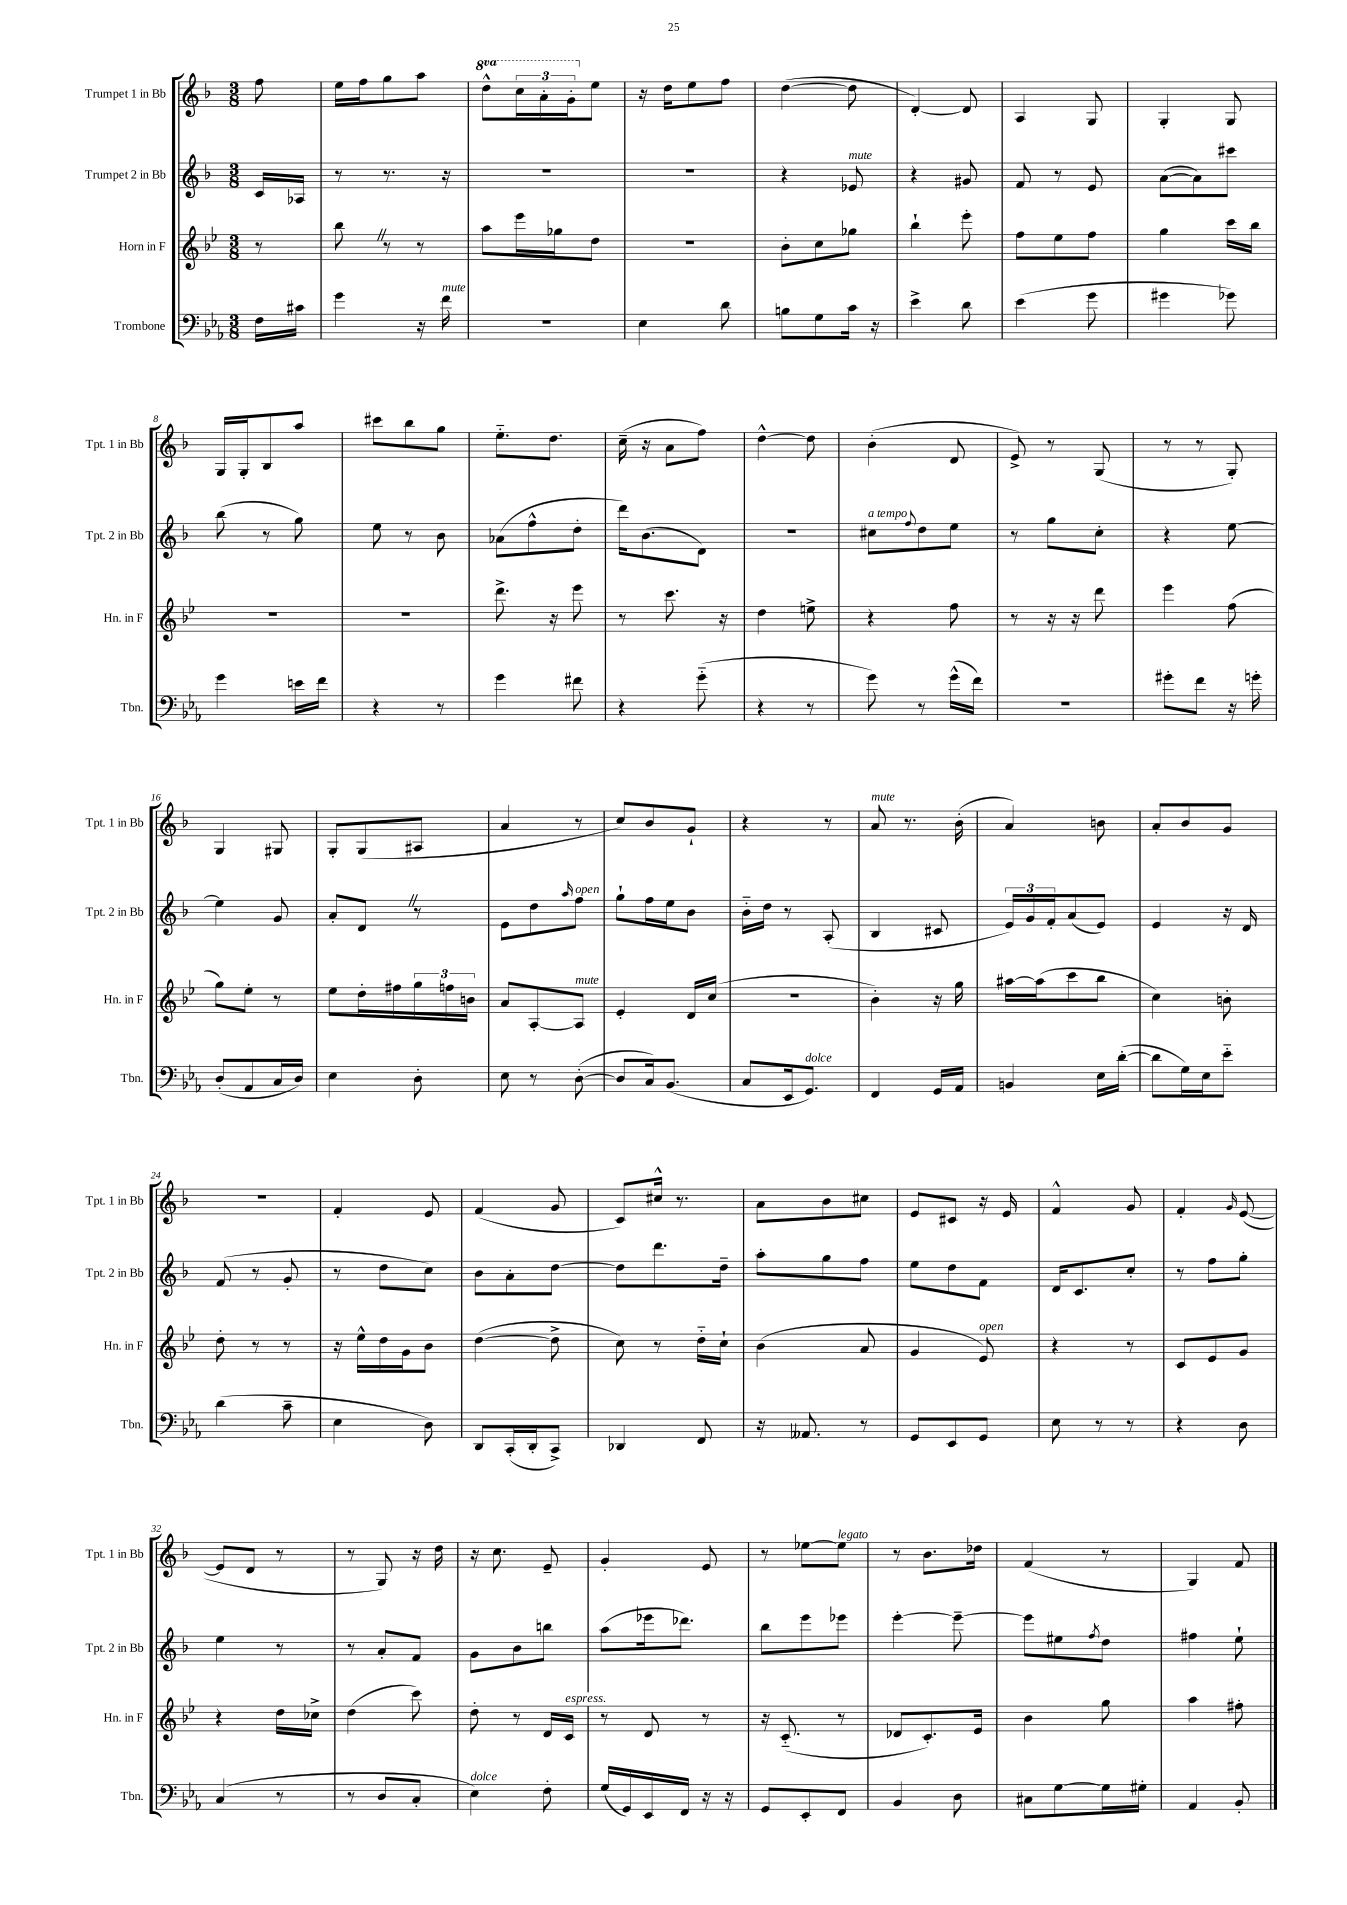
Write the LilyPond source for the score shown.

<<
\new StaffGroup <<
\new Staff = "s0" \with { instrumentName = "Trumpet 1 in Bb" shortInstrumentName = "Tpt. 1 in Bb" } {
    \clef treble \key f \major \numericTimeSignature \time 3/8 \set Staff.ottavationMarkups = #ottavation-simple-ordinals \partial 8
    f''8 |
    e''16 f''16 g''8 a''8 |
    \ottava #1 d'''8-^ \tuplet 3/2 { c'''16 a''16-. g''16-. \ottava #0 } e''8 |
    r16 d''16 e''8 f''8 |
    d''4~( d''8 |
    d'4~-.) d'8 |
    a4 g8 |
    g4-. g8 |
    g16 g16-. bes8 a''8 |
    cis'''8 bes''8 g''8 |
    e''8.-_ d''8. |
    c''16--( r16 a'8 f''8) |
    d''4~-^ d''8 |
    bes'4-.( d'8 |
    e'8->) r8 g8( |
    r8 r8 g8-.) |
    g4 gis8 |
    g8-. g8( ais8 |
    a'4 r8 |
    c''8) bes'8 g'8-! |
    r4 r8 |
    a'8^\markup { \italic "mute" } r8. bes'16-.( |
    a'4) b'8 |
    a'8-. bes'8 g'8 |
    R4. |
    f'4-. e'8 |
    f'4( g'8 |
    c'8) cis''16-^ r8. |
    a'8 bes'8 cis''8 |
    e'8 cis'8 r16 e'16 |
    f'4-^ g'8 |
    f'4-. \grace { g'16 } e'8~( |
    e'8 d'8 r8 |
    r8 g8) r16 d''16 |
    r16 c''8. e'8-- |
    g'4-. e'8 |
    r8 ees''8~ ees''8^\markup { \italic "legato" } |
    r8 bes'8. des''16 |
    f'4( r8 |
    g4) f'8 \bar "|." |
}
\new Staff = "s1" \with { instrumentName = "Trumpet 2 in Bb" shortInstrumentName = "Tpt. 2 in Bb" } {
    \clef treble \key f \major \numericTimeSignature \time 3/8 \partial 8
    c'16 aes16 |
    r8 r8. r16 |
    R4. |
    R4. |
    r4 ees'8^\markup { \italic "mute" } |
    r4 gis'8 |
    f'8 r8 e'8 |
    a'8~( a'8) cis'''8 |
    bes''8( r8 g''8) |
    e''8 r8 bes'8 |
    aes'8( f''8-^ d''8-. |
    d'''16) bes'8.( d'8) |
    R4. |
    cis''8^\markup { \italic "a tempo" } \appoggiatura { f''8 } d''8 e''8 |
    r8 g''8 c''8-. |
    r4 e''8~ |
    e''4 g'8 |
    a'8-. d'8 \once \override BreathingSign.text = \markup { \musicglyph "scripts.caesura.straight" } \breathe r8 |
    e'8 d''8 \grace { a''16 } f''8^\markup { \italic "open" } |
    g''8-! f''16 e''16 bes'8 |
    bes'16-_ d''16 r8 a8-.( |
    bes4 cis'8 |
    \tuplet 3/2 { e'16) g'16 f'16-. } a'8( e'8) |
    e'4 r16 d'16 |
    f'8( r8 g'8-. |
    r8 d''8 c''8) |
    bes'8 a'8-. d''8~ |
    d''8 d'''8. d''16-- |
    a''8-. g''8 f''8 |
    e''8 d''8 f'8 |
    d'16 c'8. c''8-. |
    r8 f''8 g''8-. |
    e''4 r8 |
    r8 a'8-. f'8 |
    g'8 bes'8 b''8 |
    a''8( ees'''16 des'''8.) |
    bes''8 e'''8 ees'''8 |
    e'''4~-. e'''8~-- |
    e'''8 eis''8 \acciaccatura { f''8 } d''8 |
    fis''4 e''8-! \bar "|." |
}
\new Staff = "s2" \with { instrumentName = "Horn in F" shortInstrumentName = "Hn. in F" } {
    \clef treble \key bes \major \numericTimeSignature \time 3/8 \partial 8
    r8 |
    bes''8 \once \override BreathingSign.text = \markup { \musicglyph "scripts.caesura.straight" } \breathe r8 r8 |
    a''8 ees'''16 ges''16 d''8 |
    R4. |
    bes'8-. c''8 ges''8 |
    bes''4-! ees'''8-. |
    f''8 ees''8 f''8 |
    g''4 c'''16 bes''16 |
    R4. |
    R4. |
    d'''8.-> r16 ees'''8 |
    r8 c'''8. r16 |
    d''4 e''8-> |
    r4 f''8 |
    r8 r16 r16 d'''8 |
    ees'''4 f''8( |
    g''8) ees''8-. r8 |
    ees''8 d''16-. fis''16 \tuplet 3/2 { g''16 f''16 b'16 } |
    a'8 a8~-. a8^\markup { \italic "mute" } |
    ees'4-. d'16 c''16( |
    R4. |
    bes'4-.) r16 g''16 |
    ais''16~ ais''16( c'''8 bes''8 |
    c''4) b'8-. |
    d''8-. r8 r8 |
    r16 ees''16-^ d''16 g'16 bes'8 |
    d''4~( d''8-> |
    c''8) r8 d''16-_ c''16-! |
    bes'4( a'8 |
    g'4 ees'8^\markup { \italic "open" }) |
    r4 r8 |
    c'8 ees'8 g'8 |
    r4 d''16 ces''16-> |
    d''4( c'''8) |
    d''8-. r8 d'16 c'16^\markup { \italic "espress." } |
    r8 d'8 r8 |
    r16 c'8.-_( r8 |
    des'8 c'8.-.) ees'16 |
    bes'4 g''8 |
    a''4 fis''8-. \bar "|." |
}
\new Staff = "s3" \with { instrumentName = "Trombone" shortInstrumentName = "Tbn." } {
    \clef bass \key ees \major \numericTimeSignature \time 3/8 \partial 8
    f16 cis'16 |
    g'4 r16 f'16^\markup { \italic "mute" } |
    R4. |
    ees4 d'8 |
    b8 g8 c'16 r16 |
    ees'4-> d'8 |
    ees'4( g'8 |
    gis'4 ges'8) |
    g'4 e'16 f'16 |
    r4 r8 |
    g'4 fis'8 |
    r4 g'8-_( |
    r4 r8 |
    g'8) r8 g'16-^( f'16) |
    R4. |
    gis'8-. f'8 r16 g'16-. |
    d8-.( aes,8 c16 d16) |
    ees4 d8-. |
    ees8 r8 d8~-.( |
    d8 c16) bes,8.( |
    c8 ees,16 g,8.^\markup { \italic "dolce" }) |
    f,4 g,16 aes,16 |
    b,4 ees16 d'16~-.( |
    d'8 g16) ees16 ees'8-_ |
    d'4( c'8-- |
    ees4 d8) |
    d,8 c,16-.( d,16-. c,8->) |
    des,4 f,8 |
    r16 aeses,8. r8 |
    g,8 ees,8 g,8 |
    ees8 r8 r8 |
    r4 d8 |
    c4( r8 |
    r8 d8 c8-. |
    ees4^\markup { \italic "dolce" }) f8-. |
    g16( g,16) ees,16 f,16 r16 r16 |
    g,8 ees,8-. f,8 |
    bes,4 d8 |
    cis8 g8~ g16 gis16-. |
    aes,4 bes,8-. \bar "|." |
}
>>
>>
